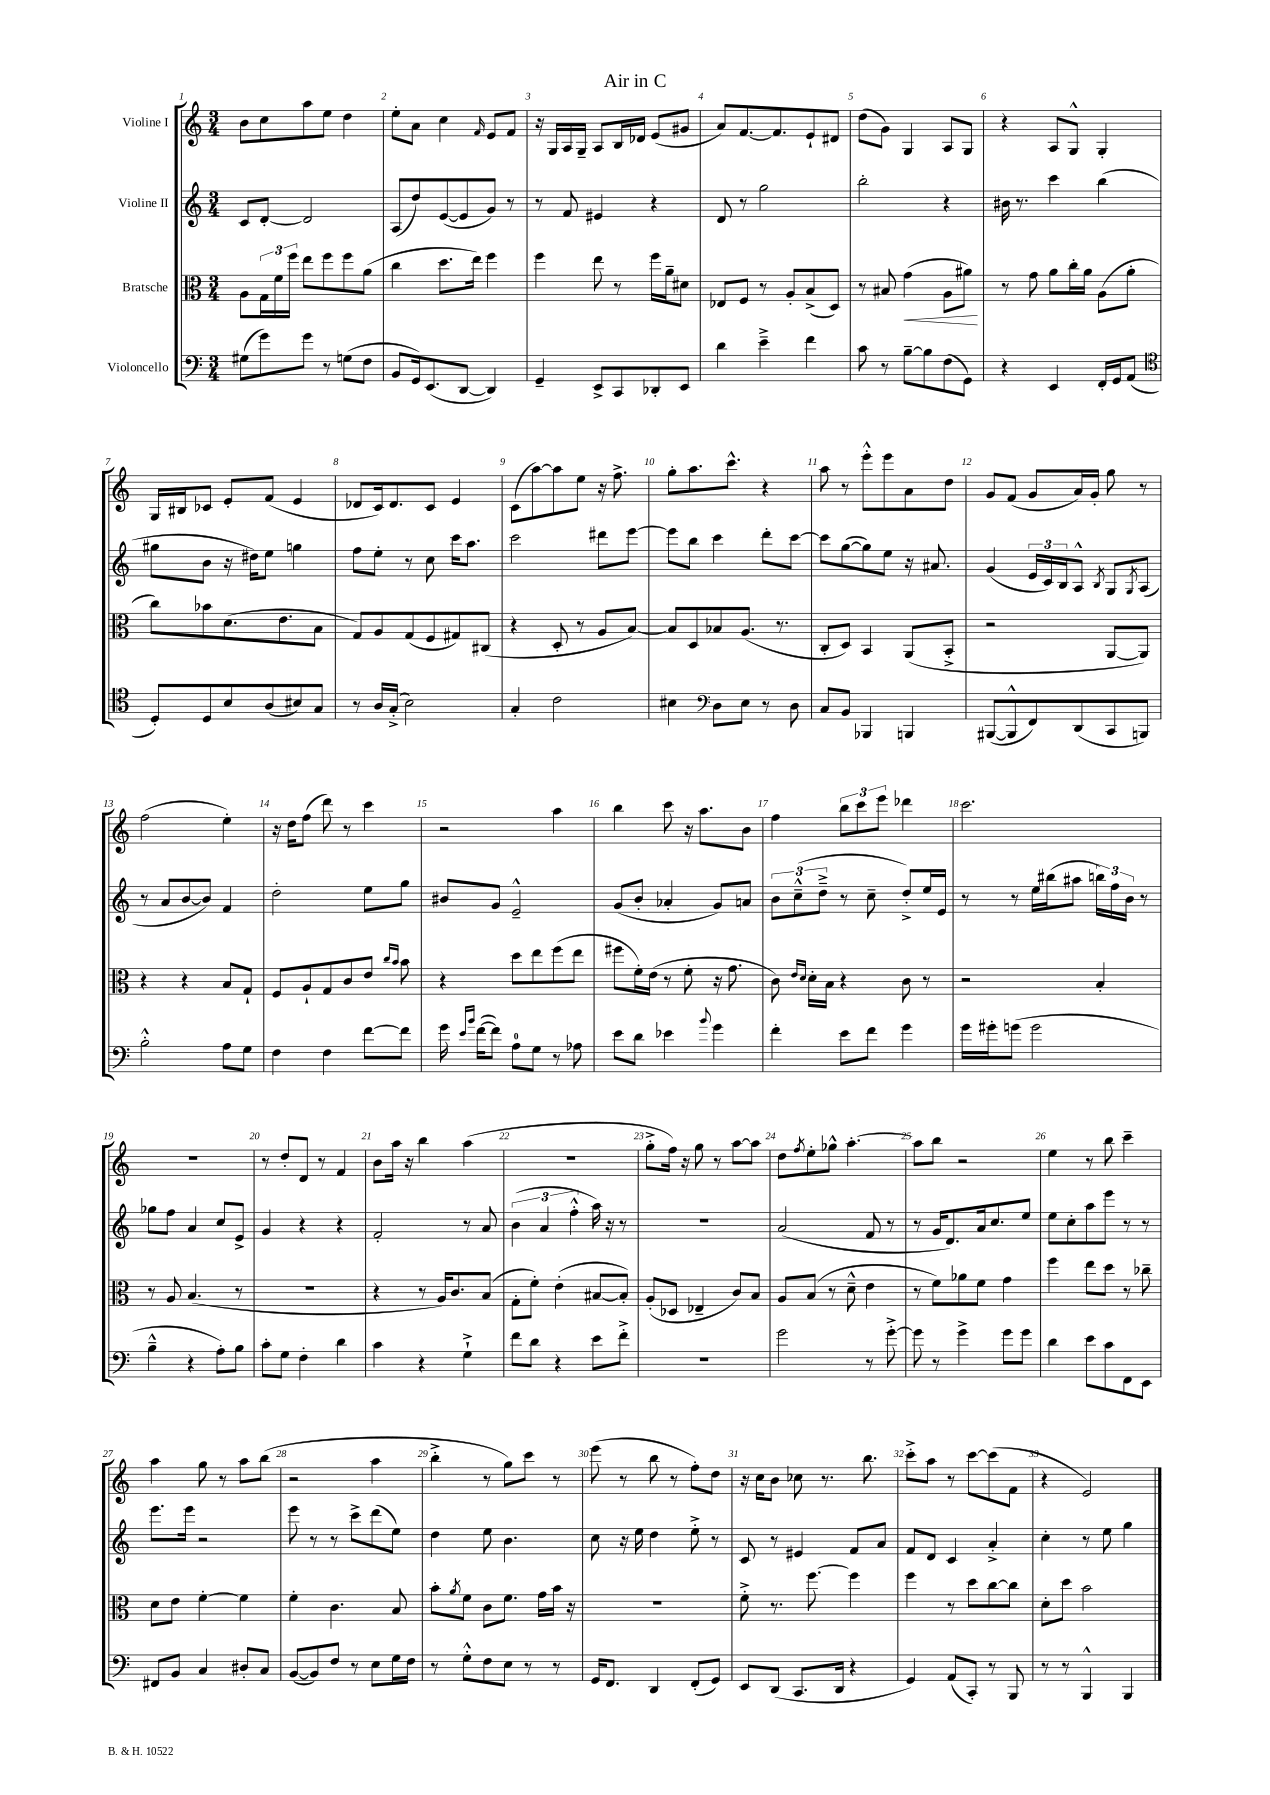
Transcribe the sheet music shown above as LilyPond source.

\header { title = "Air in C" }
<<
\new StaffGroup <<
\new Staff = "s0" \with { instrumentName = "Violine I" } {
    \clef treble \key c \major \numericTimeSignature \time 3/4
    b'8 c''8 a''8 e''8 d''4 |
    e''8-. a'8 c''4 \grace { f'16 } e'8 f'8 |
    r16 g16 a16 g16-- a8 b16 des'16 e'8( gis'8 |
    a'8) f'8.~ f'8. e'8-! dis'8 |
    d''8( g'8) g4 a8 g8 |
    r4 a8 g8-^ g4-. |
    g16 bis16 ces'8 e'8-. f'8( e'4 |
    des'8 c'16) des'8. c'8 e'4 |
    c'8( a''8~) a''8 e''8 r16 f''8.-> |
    g''8-. a''8. c'''8.-^ r4 |
    a''8 r8 e'''8-.-^ e'''8 a'8 d''8 |
    g'8 f'8( g'8 a'16) g'16-. g''8 r8 |
    f''2( e''4-.) |
    r16 d''16 f''8( d'''8) r8 c'''4 |
    r2 a''4 |
    b''4 c'''8 r16 a''8. b'8 |
    f''4 \tuplet 3/2 { b''8 c'''8 e'''8 } des'''4 |
    c'''2. |
    R2. |
    r8 d''8-. d'8 r8 f'4 |
    b'8 a''16 r16 b''4 a''4( |
    R2. |
    g''8-.-> f''16) r16 g''8 r8 a''8~ a''8 |
    d''8 \acciaccatura { f''8 } e''8-. ges''8-^ a''4.~-. |
    a''8 b''8 r2 |
    e''4 r8 b''8 c'''4-- |
    a''4 g''8 r8 a''8 b''8( |
    r2 a''4 |
    b''4-.-> r8 g''8) c'''8 r8 |
    e'''8( r8 b''8 r8 f''8-.) d''8 |
    r16 c''16 b'8 ces''8 r8. b''8. |
    c'''8-.-> a''8 r8 c'''8~ c'''8( f'8 |
    r4 e'2) \bar "|." |
}
\new Staff = "s1" \with { instrumentName = "Violine II" } {
    \clef treble \key c \major \numericTimeSignature \time 3/4
    c'8 d'8~-. d'2 |
    a8( d''8) e'8~( e'8 g'8) r8 |
    r8 f'8 eis'4 r4 |
    d'8 r8 g''2 |
    b''2-. r4 |
    bis'16 r8. c'''4 b''4( |
    gis''8 b'8 r16 dis''16) e''8 g''4 |
    f''8 e''8-. r8 c''8 c'''16 a''8. |
    c'''2 dis'''8 e'''8~ |
    e'''8 b''8 c'''4 d'''8-. c'''8~ |
    c'''8 g''8~( g''8) e''8 r16 ais'8. |
    g'4( \tuplet 3/2 { e'16 c'16) b16 } a8-^ \acciaccatura { b8 } g8 \acciaccatura { g8 } a8( |
    r8 a'8 b'8~ b'8) f'4 |
    d''2-. e''8 g''8 |
    bis'8 g'8 e'2---^ |
    g'8( b'8-. aes'4-. g'8) a'8 |
    \tuplet 3/2 { b'8 c''8---^( d''8---> } r8 c''8-- d''8-.->) e''16 e'16 |
    r8 r8 e''16 bis''16( ais''8 \tuplet 3/2 { b''16) f''16 b'16 } r8 |
    ges''8 f''8 a'4 c''8 e'8-> |
    g'4 r4 r4 |
    f'2-. r8 a'8 |
    \tuplet 3/2 { b'4( a'4 f''4-.-^ } a''16) r16 r8 |
    R2. |
    a'2( f'8 r8 |
    r8 g'16 d'8.) a'16 c''8. e''8 |
    e''8 c''8-. a''8 e'''8 r8 r8 |
    e'''8. e'''16 r2 |
    e'''8 r8 r8 c'''8-> d'''8( e''8) |
    d''4 e''8 b'4. |
    c''8 r16 e''16 d''4 e''8-.-> r8 |
    c'8 r8 eis'4 f'8 a'8 |
    f'8 d'8 c'4 a'4-.-> |
    c''4-. r8 e''8 g''4 \bar "|." |
}
\new Staff = "s2" \with { instrumentName = "Bratsche" } {
    \clef alto \key c \major \numericTimeSignature \time 3/4
    a8 \tuplet 3/2 { g16 f'16 f''16 } e''8 f''8 f''8 a'8( |
    c''4 d''8. e''16) f''4 |
    f''4 e''8 r8 f''16 a'16-- dis'8 |
    ees8 f8 r8 a8-. b8->( d8) |
    r8 bis8 g'4\<( a8 ais'8\!) |
    r8 g'8 a'8 c''16-. a'16 a8( a'8-. |
    c''8) bes'8 d'8.( e'8. b8 |
    g8) a8 g8( f8 gis8) cis8( |
    r4 d8-. r8 a8 b8~) |
    b8 d8 bes8 a8.( r8. |
    c8-. d8) b,4 a,8( b,8-.-> |
    r2 a,8~ a,8) |
    r4 r4 b8 g8-! |
    f8 a8-! g8 c'8 e'8 \grace { c''16 b'16 } b'8 |
    r4 d''8 e''8 f''8( e''8 |
    fis''8 f'16-.) e'16( r8 f'8-. r16 g'8. |
    c'8) \grace { e'16 d'16 } d'16-. b16 r4 c'8 r8 |
    r2 b4-. |
    r8 a8 b4.( r8 |
    R2. |
    r4 r8 a16) c'8. b8( |
    g8-. f'8-.) e'4-.( bis8~ bis8-.) |
    a8-.( des8 ees4-- c'8) b8 |
    a8 b8( r8 d'8---^ e'4 |
    r8 f'8) aes'8 f'8 g'4 |
    f''4 e''8 d''8 r8 ces''8-- |
    d'8 e'8 f'4~-. f'4 |
    f'4-. c'4. b8 |
    b'8-. \acciaccatura { a'8 } f'8 c'8 f'8. g'16 b'16 r16 |
    R2. |
    f'8-.-> r8. f''8.~ f''4 |
    f''4 r8 d''8 c''8~ c''8 |
    d'8-. d''8 b'2 \bar "|." |
}
\new Staff = "s3" \with { instrumentName = "Violoncello" } {
    \clef bass \key c \major \numericTimeSignature \time 3/4
    gis8( g'8) g'8 r8 g8( f8 |
    b,8 g,16) e,8.( d,8~ d,4) |
    g,4-- e,8-> c,8 des,8-. e,8 |
    d'4 e'4---> f'4 |
    c'8 r8 b8~-- b8 f8( g,8) |
    r4 e,4 f,16-. g,16 a,8( |
    \clef tenor d8-.) d8 b8 a8( bis8) g8 |
    r8 a16 g16-.->( b2) |
    g4-. c'2 |
    bis4 \clef bass d8 e8 r8 d8 |
    c8 b,8 bes,,4 b,,4 |
    bis,,8~( bis,,8-^ f,8) d,8( c,8 b,,8) |
    b2-.-^ a8 g8 |
    f4 f4 f'8~ f'8 |
    g'16 \grace { e'16 b'16 } f'16~( f'8) a8-0 g8 r8 aes8 |
    e'8 d'8 ees'4 \appoggiatura { b'8 } g'4 |
    f'4-. e'8 f'8 g'4 |
    g'16 gis'16-. g'8( g'2 |
    b4---^ r4 a8-.) b8 |
    c'8-. g8 f4-. d'4 |
    c'4 r4 g4-!-> |
    f'8 d'8 r4 e'8 f'8-.-> |
    R2. |
    g'2 r8 g'8~-.-> |
    g'8 r8 g'4-> g'8 g'8 |
    d'4 e'8 c'8 f,8 e,8 |
    fis,8 b,8 c4 dis8-. c8 |
    b,8~( b,8) f8 r8 e8 g16 f16 |
    r8 g8-.-^ f8 e8 r8 r8 |
    g,16 f,8. d,4 f,8-.( g,8) |
    e,8 d,8( c,8. d,16 r4 |
    g,4) a,8( c,8-.) r8 b,,8 |
    r8 r8 b,,4-^ b,,4 \bar "|." |
}
>>
>>
\layout { \context { \Score \override BarNumber.break-visibility = ##(#f #t #t) barNumberVisibility = #all-bar-numbers-visible } }
